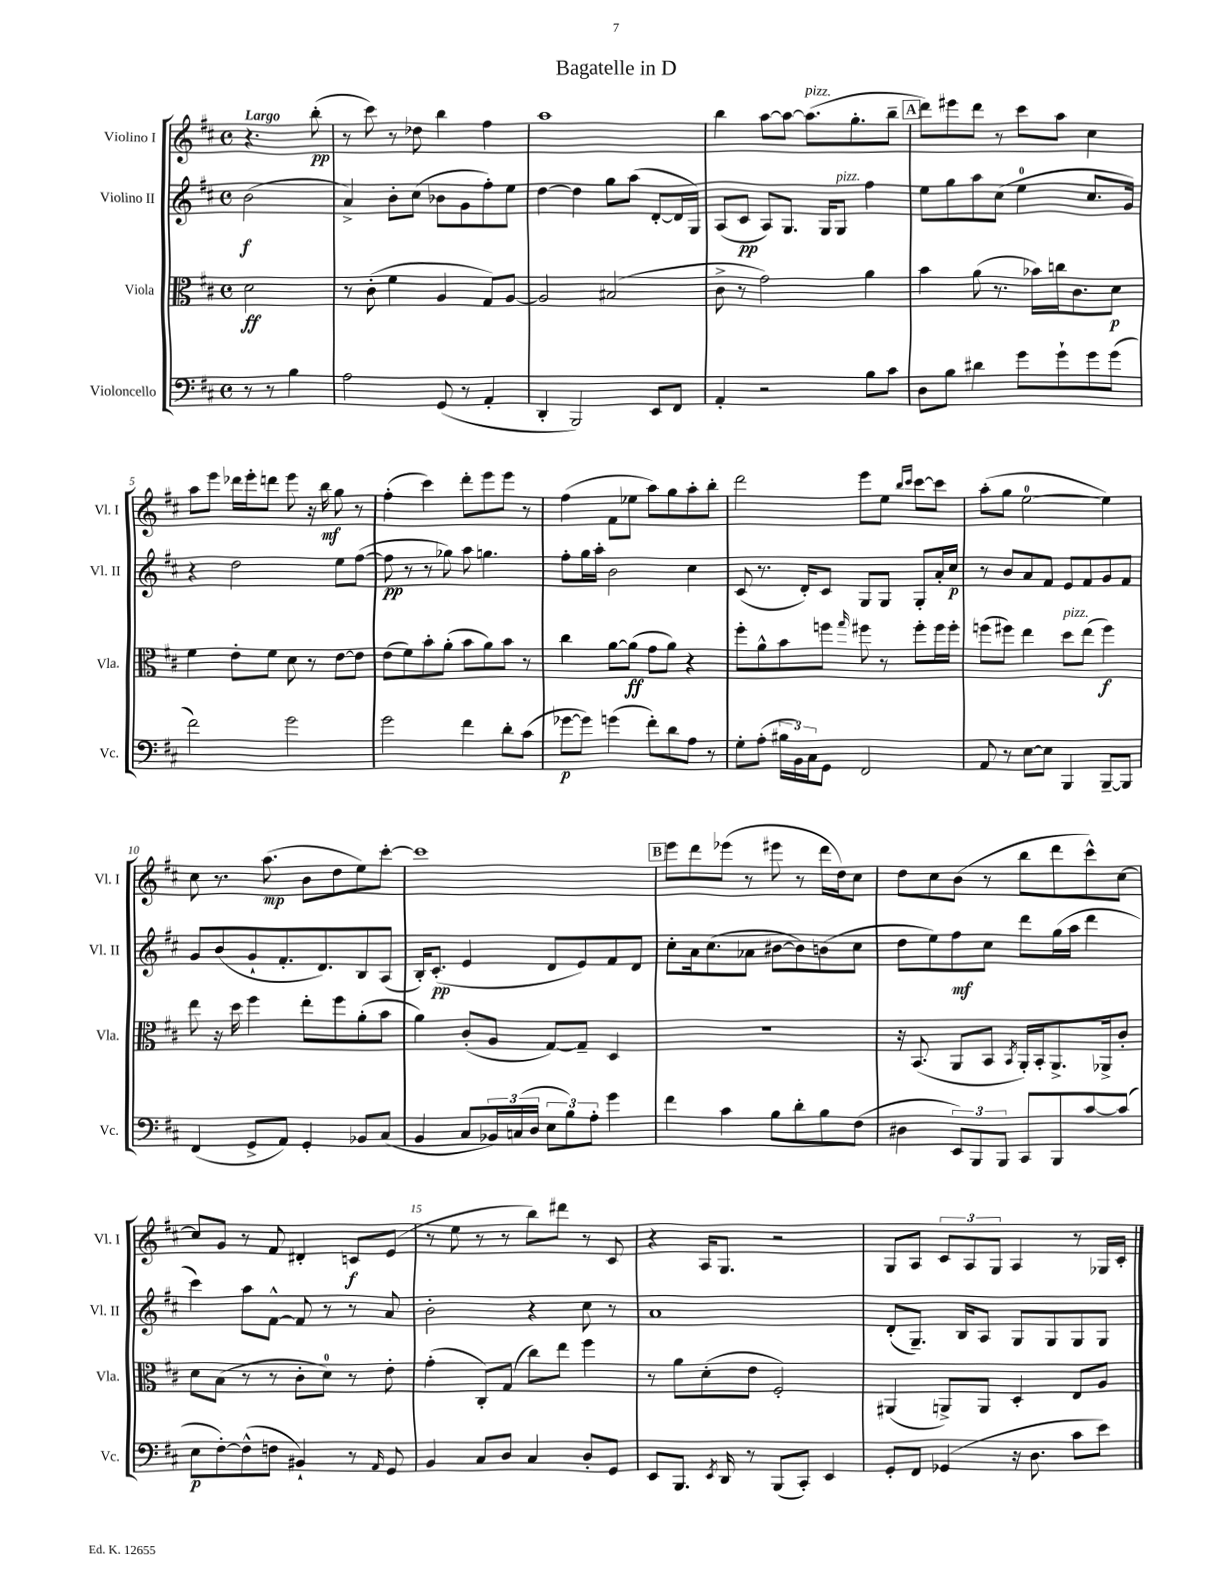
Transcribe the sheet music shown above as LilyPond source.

\header { title = "Bagatelle in D" }
<<
\new StaffGroup <<
\new Staff = "s0" \with { instrumentName = "Violino I" shortInstrumentName = "Vl. I" } {
    \clef treble \key d \major \defaultTimeSignature \time 4/4 \partial 2 \tempo "Largo"
    r4. b''8-.\pp( |
    r8 cis'''8) r8 des''8 b''4 fis''4 |
    a''1 |
    b''4 a''8~ a''8~ a''8.^\markup { \italic "pizz." }( g''8.-. b''8-- |
    \mark \markup { \box "A" } d'''8) eis'''8 d'''8 r8 cis'''8 a''8 cis''4 |
    a''8 e'''8 des'''16 e'''16-. d'''8 e'''8 r16 b''16\mf g''8 r8 |
    fis''4-.( cis'''4) d'''8-. e'''8 e'''8 r8 |
    fis''4( fis'8 ees''8 a''8) g''8 a''8-. b''8-. |
    d'''2 e'''8 e''8 \grace { b''16 cis'''16 } cis'''8~ cis'''8 |
    a''8-.( g''8 e''2-0~ e''4) |
    cis''8 r8. a''8.\mp( b'8 d''8 e''8) cis'''8~-. |
    cis'''1 |
    \mark \markup { \box "B" } e'''8 d'''8 ees'''8( r8 eis'''8 r8 d'''16 d''16) cis''8 |
    d''8 cis''8 b'8( r8 b''8 d'''8 cis'''8-^) cis''8~ |
    cis''8 g'8 r8 fis'8 dis'4-. c'8\f e'8( |
    r8 e''8 r8 r8 b''8) dis'''8 r8 cis'8 |
    r4 a16 g8. r2 |
    g8 a8 \tuplet 3/2 { cis'8 a8 g8 } a4 r8 ges16 cis'16-. \bar "|." |
}
\new Staff = "s1" \with { instrumentName = "Violino II" shortInstrumentName = "Vl. II" } {
    \clef treble \key d \major \defaultTimeSignature \time 4/4 \partial 2
    b'2\f( |
    a'4->) b'8-. cis''8( bes'8 g'8 fis''8-.) e''8 |
    d''4~ d''4 g''8 a''8( d'8~-. d'16 g16) |
    a8( cis'8\pp a8) g8. g16 g8^\markup { \italic "pizz." } fis''4 |
    \mark \markup { \box "A" } e''8 g''8 a''8 cis''8( e''4-0 cis''8. g'16) |
    r4 d''2 e''8 fis''8~( |
    fis''8\pp r8 r8 ges''8) a''8 g''4. |
    fis''8-. g''16 a''16-. b'2 cis''4 |
    cis'8( r8. d'16-.) cis'8 g8 g8 g8-. a'16-. cis''16\p |
    r8 b'8 a'8 fis'8 e'8 fis'8 g'8 fis'8 |
    g'8 b'8( g'8-! fis'8.-. d'8.) b8 a8( |
    b16-.) cis'8.-.\pp( e'4 d'8 e'8) fis'8 d'8 |
    \mark \markup { \box "B" } cis''8-. a'16 cis''8.( aes'8 bis'8~ bis'8) b'8( cis''8 |
    d''8 e''8) fis''8\mf cis''8 d'''8 g''16( a''16 d'''4 |
    cis'''4) a''8 fis'8~-^ fis'8 r8 r8 a'8 |
    b'2-. r4 cis''8 r8 |
    a'1 |
    d'8-.( g8.--) b16 a8 g8 g8 g8 g8 \bar "|." |
}
\new Staff = "s2" \with { instrumentName = "Viola" shortInstrumentName = "Vla." } {
    \clef alto \key d \major \defaultTimeSignature \time 4/4 \partial 2
    d'2\ff |
    r8 cis'8-.( fis'4 a4 g8) a8~ |
    a2 bis2( |
    cis'8-> r8 g'2) a'4 |
    \mark \markup { \box "A" } b'4 a'8( r8. bes'16) c''16 cis'8. d'8\p |
    fis'4 e'8-. fis'8 d'8 r8 e'8~ e'8 |
    e'8( fis'8) b'8-. a'8-.( b'8 a'8) b'8 r8 |
    cis''4 a'8~ a'8\ff( g'8 a'8) r4 |
    fis''8-. a'8-^ b'8 f''8 \grace { g''16 } fis''8 r8 fis''8-. fis''16 fis''16-. |
    f''8( fis''8) e''4 d''8^\markup { \italic "pizz." } e''8( fis''4\f) |
    e''8 r16 d''16 fis''4 e''8-. fis''8 a'8-.( b'8 |
    a'4) cis'8-.( a8 g8~) g8-- d4 |
    \mark \markup { \box "B" } R1 |
    r16 b,8.( a,8 b,8 \acciaccatura { b,8 } a,16-.) b,16-. a,8.-> aes,16-> cis'8-. |
    d'8 b8( r8 r8 cis'8-. d'8-0) r8 e'8-. |
    g'4-.( cis8-.) g8( cis''8) e''8 fis''4 |
    r8 a'8 d'8-.( e'8 fis2-.) |
    ais,4( a,8->) a,8 d4-. e8 a8 \bar "|." |
}
\new Staff = "s3" \with { instrumentName = "Violoncello" shortInstrumentName = "Vc." } {
    \clef bass \key d \major \defaultTimeSignature \time 4/4 \partial 2
    r8 r8 b4 |
    a2 g,8( r8 a,4-. |
    d,4-. b,,2) e,8 fis,8 |
    a,4-. r2 b8 cis'8 |
    \mark \markup { \box "A" } d8 b8 dis'4 g'8 g'8-! g'8 g'8( |
    fis'2) g'2 |
    g'2 fis'4 d'8-. cis'8( |
    ges'8~\p ges'8) g'4( fis'8-.) d'8 a8 r8 |
    g8-. a8-.( \tuplet 3/2 { bis16 b,16) cis16 } g,8 fis,2 |
    a,8 r8 e8~ e8 b,,4 b,,8~-- b,,8 |
    fis,4( g,8-> a,8) g,4-. bes,8 cis8( |
    b,4 cis8 \tuplet 3/2 { bes,16) c16( d16 } \tuplet 3/2 { e8 b8) a8-. } g'4 |
    \mark \markup { \box "B" } fis'4 cis'4 b8 d'8-. b8 fis8( |
    dis4 \tuplet 3/2 { e,8) b,,8 b,,8 } cis,8 b,,8 cis'8~ cis'8( |
    e8\p fis8~-.) fis8-^( f8 bis,4-!) r8 \grace { a,16 } g,8 |
    b,4 cis8 d8 cis4 d8-. g,8 |
    e,8 b,,8. \acciaccatura { e,8 } d,16 r8 b,,8( cis,8-.) e,4 |
    g,8-. fis,8 ges,4( r16 d8. cis'8 e'8) \bar "|." |
}
>>
>>
\layout { \context { \Score \override BarNumber.break-visibility = ##(#f #t #t) barNumberVisibility = #(every-nth-bar-number-visible 5) } }
